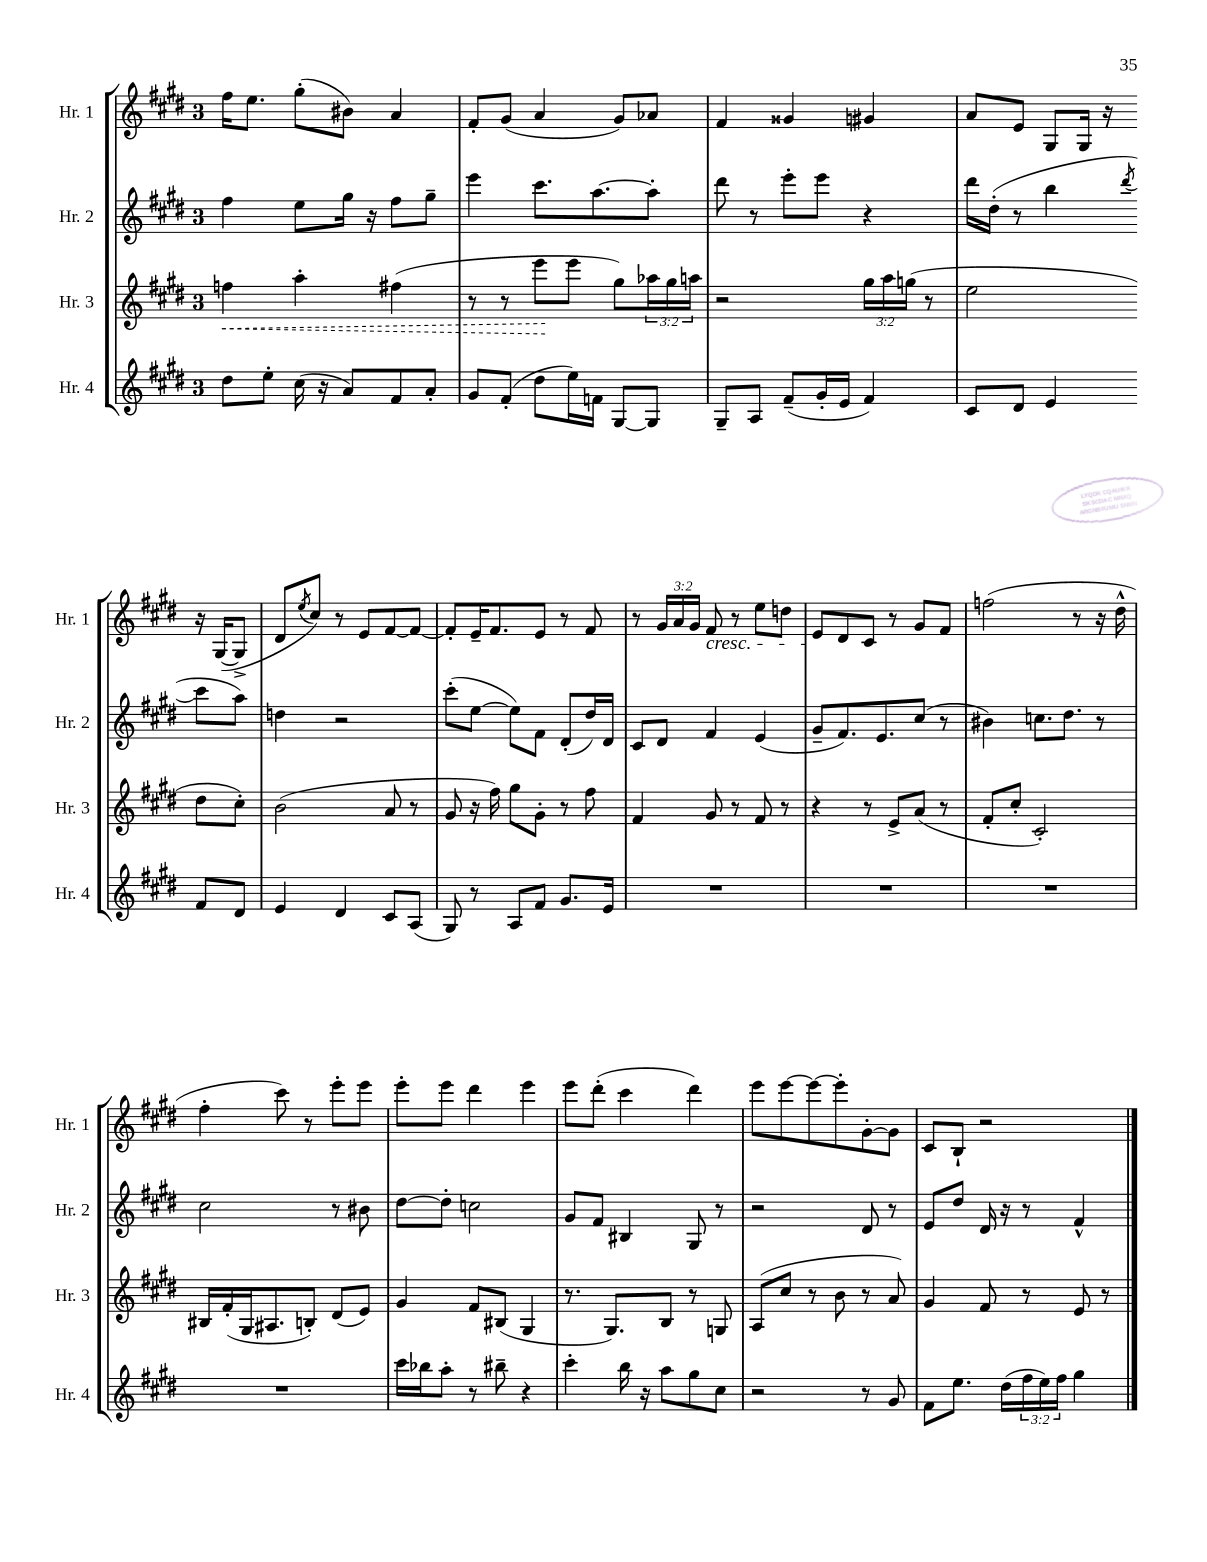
<<
\new StaffGroup <<
\new Staff = "s0" \with { instrumentName = "Hr. 1" shortInstrumentName = "Hr. 1" } {
    \clef treble \key e \major \once \override Staff.TimeSignature.style = #'single-digit \time 3/4 \override Staff.TupletNumber.text = #tuplet-number::calc-fraction-text
    fis''16 e''8. gis''8-.( bis'8) a'4 |
    fis'8-. gis'8( a'4 gis'8) aes'8 |
    fis'4 gisis'4 gis'4 |
    a'8 e'8 gis8 gis16 r16 r16 gis16~( gis8-> |
    dis'8 \acciaccatura { e''8 } cis''8) r8 e'8 fis'8~ fis'8~ |
    fis'8-. e'16-- fis'8. e'8 r8 fis'8 |
    r8 \tuplet 3/2 { gis'16 a'16 gis'16 } fis'8\cresc r8 e''8 d''8 |
    e'8\! dis'8 cis'8 r8 gis'8 fis'8 |
    f''2( r8 r16 dis''16-^ |
    fis''4-. cis'''8) r8 e'''8-. e'''8 |
    e'''8-. e'''8 dis'''4 e'''4 |
    e'''8 dis'''8-.( cis'''4 dis'''4) |
    e'''8 e'''8~ e'''8~ e'''8-. gis'8~-. gis'8 |
    cis'8 b8-! r2 \bar "|." |
}
\new Staff = "s1" \with { instrumentName = "Hr. 2" shortInstrumentName = "Hr. 2" } {
    \clef treble \key e \major \once \override Staff.TimeSignature.style = #'single-digit \time 3/4
    fis''4 e''8 gis''16 r16 fis''8 gis''8-- |
    e'''4 cis'''8. a''8.~ a''8-. |
    dis'''8 r8 e'''8-. e'''8 r4 |
    dis'''16 dis''16-.( r8 b''4 \acciaccatura { dis'''8 } cis'''8 a''8) |
    d''4 r2 |
    cis'''8-.( e''8~ e''8) fis'8 dis'8-.( dis''16) dis'16 |
    cis'8 dis'8 fis'4 e'4( |
    gis'8-- fis'8.) e'8. cis''8( r8 |
    bis'4) c''8. dis''8. r8 |
    cis''2 r8 bis'8 |
    dis''8~ dis''8-. c''2 |
    gis'8 fis'8 bis4 gis8 r8 |
    r2 dis'8 r8 |
    e'8 dis''8 dis'16 r16 r8 fis'4-^ \bar "|." |
}
\new Staff = "s2" \with { instrumentName = "Hr. 3" shortInstrumentName = "Hr. 3" } {
    \clef treble \key e \major \once \override Staff.TimeSignature.style = #'single-digit \time 3/4 \override Staff.TupletNumber.text = #tuplet-number::calc-fraction-text
    \once \override Hairpin.style = #'dashed-line f''4\< a''4-. fis''4( |
    r8 r8 e'''8\! e'''8 gis''8) \tuplet 3/2 { aes''16 gis''16 a''16 } |
    r2 \tuplet 3/2 { gis''16 a''16 g''16( } r8 |
    e''2 dis''8 cis''8-.) |
    b'2( a'8 r8 |
    gis'8 r16 fis''16) gis''8 gis'8-. r8 fis''8 |
    fis'4 gis'8 r8 fis'8 r8 |
    r4 r8 e'8-> a'8( r8 |
    fis'8-. cis''8-. cis'2-.) |
    bis16 fis'16-.( gis16 ais8. b8-.) dis'8( e'8) |
    gis'4 fis'8 bis8( gis4 |
    r8. gis8.) b8 r8 g8 |
    a8( cis''8 r8 b'8 r8 a'8) |
    gis'4 fis'8 r8 e'8 r8 \bar "|." |
}
\new Staff = "s3" \with { instrumentName = "Hr. 4" shortInstrumentName = "Hr. 4" } {
    \clef treble \key e \major \once \override Staff.TimeSignature.style = #'single-digit \time 3/4 \override Staff.TupletNumber.text = #tuplet-number::calc-fraction-text
    dis''8 e''8-. cis''16( r16 a'8) fis'8 a'8-. |
    gis'8 fis'8-.( dis''8 e''16) f'16 gis8~ gis8 |
    gis8-- a8 fis'8--( gis'16-. e'16 fis'4) |
    cis'8 dis'8 e'4 fis'8 dis'8 |
    e'4 dis'4 cis'8 a8( |
    gis8) r8 a8 fis'8 gis'8. e'16 |
    R2. |
    R2. |
    R2. |
    R2. |
    cis'''16 bes''16 a''8-. r8 bis''8-- r4 |
    cis'''4-. b''16 r16 a''8 gis''8 cis''8 |
    r2 r8 gis'8 |
    fis'8 e''8. dis''16( \tuplet 3/2 { fis''16 e''16) fis''16 } gis''4 \bar "|." |
}
>>
>>
\layout { \context { \Score \remove "Bar_number_engraver" } }
